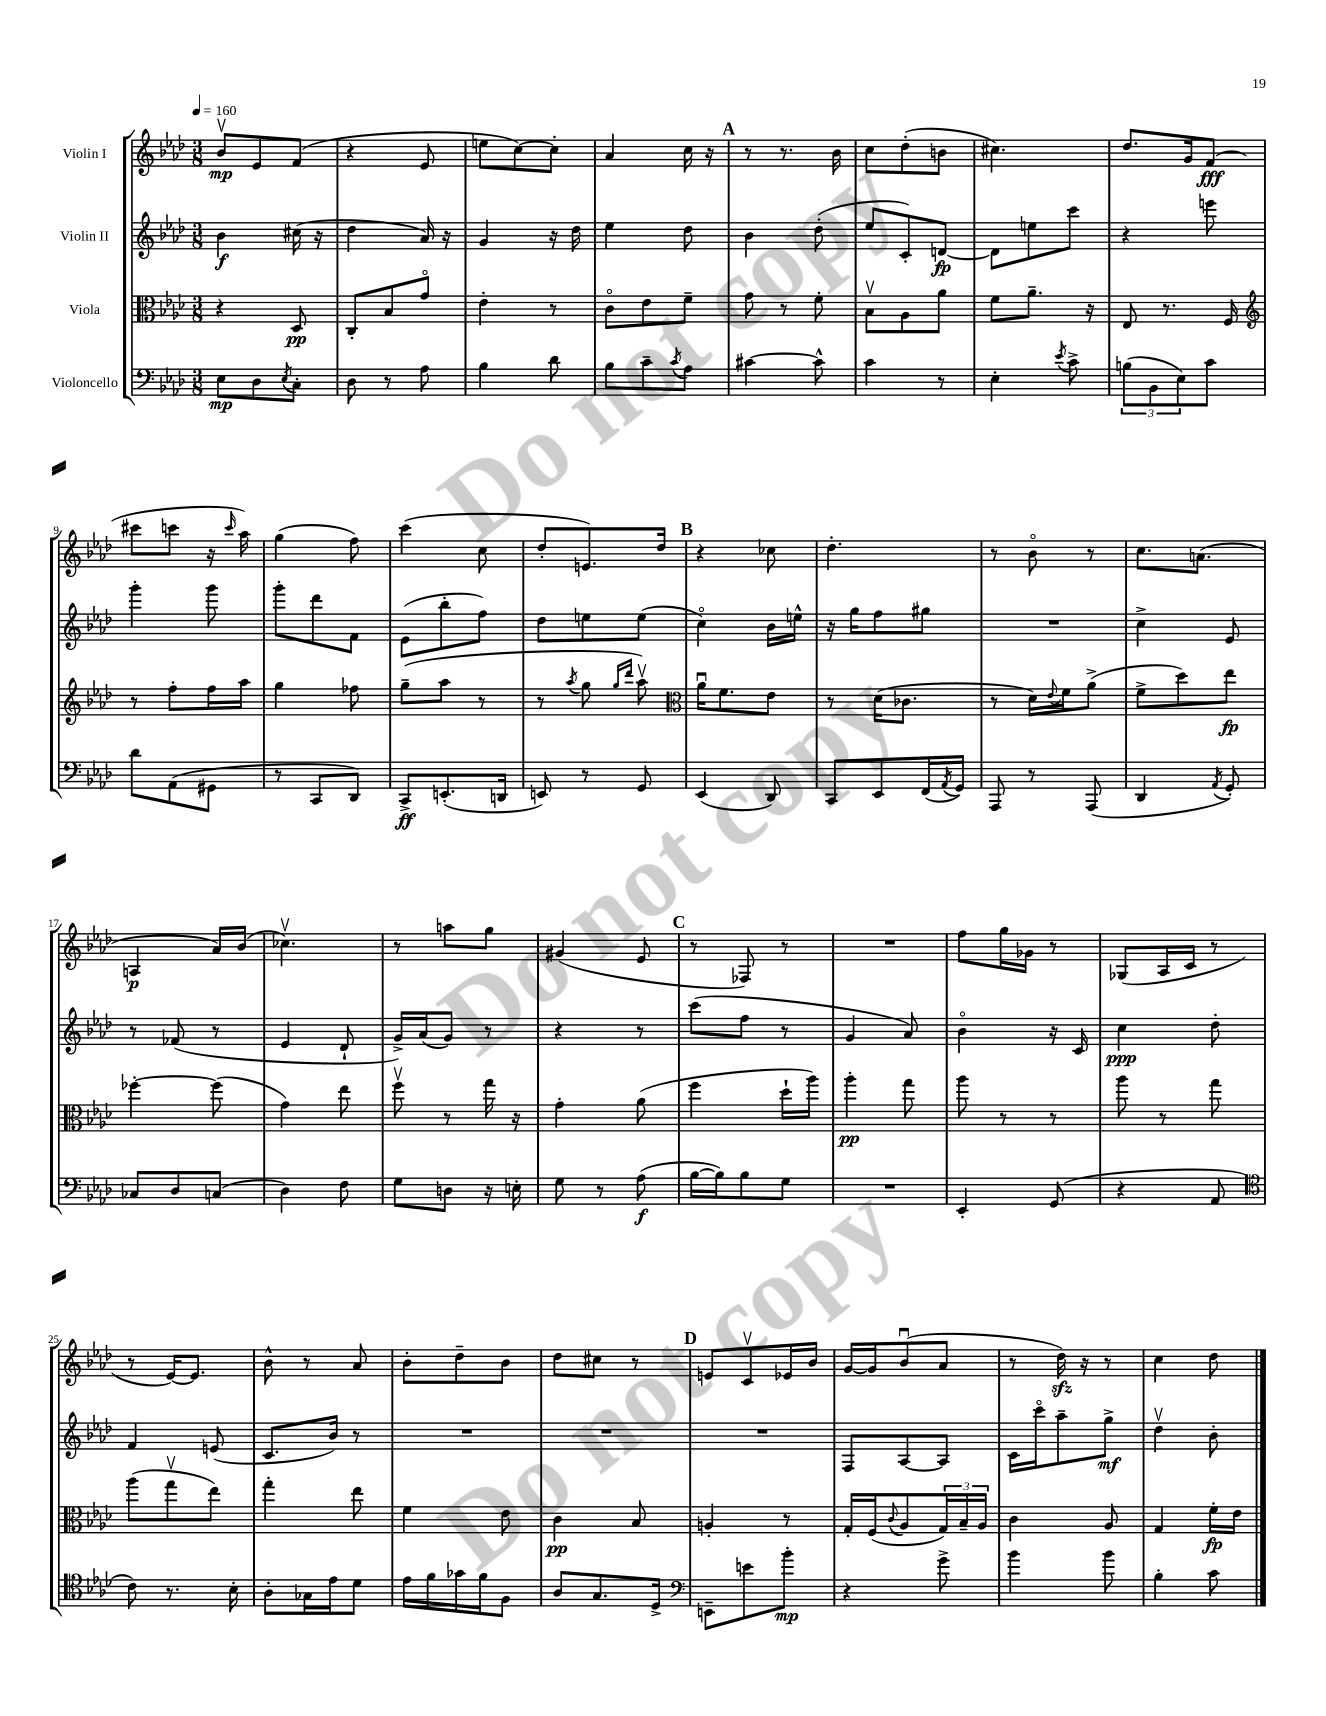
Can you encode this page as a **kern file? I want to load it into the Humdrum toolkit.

**kern	**kern	**kern	**kern
*staff4	*staff3	*staff2	*staff1
*clefF4	*clefC3	*clefG2	*clefG2
*k[b-e-a-d-]	*k[b-e-a-d-]	*k[b-e-a-d-]	*k[b-e-a-d-]
*M3/8	*M3/8	*M3/8	*M3/8
*MM160	*MM160	*MM160	*MM160
8E-	4r	4b-	8b-v
8D-	.	.	8e-
8qE-	.	.	.
8C'	8D-	(16cc#	(8f
.	.	16r	.
=	=	=	=
8D-	8C'	4dd-	4r
8r	8B-	.	.
8A-	8go	16a-)	8e-
.	.	16r	.
=	=	=	=
4B-	4e-'	4g	8ee
.	.	.	[8cc)
8d-	8r	16r	8cc']
.	.	16dd-	.
=	=	=	=
8B-	8co	4ee-	4a-
8c~	8e-	.	.
8qc	.	.	.
8A-	8f~	8dd-	16cc
.	.	.	16r
=	=	=	=
[4c#	8g	4b-	8r
.	8r	.	8.r
8c#^^]	8f'	(8dd-'	.
.	.	.	16b-
=	=	=	=
4c	8B-v	8ee-	8cc
.	8A-	8c')	(8dd-'
8r	8a-	[8d	8b
=	=	=	=
4E-'	8f	8d]	4.cc#)
.	8.a-~	8ee	.
8qe-	.	.	.
8c^	.	8ccc	.
.	16r	.	.
=	=	=	=
(12B	8E-	4r	8.dd-
12BB-	.	.	.
.	8.r	.	.
12E-)	.	.	.
.	.	.	16g
8c	.	8eee	(8f
.	16F	.	.
=	=	=	=
*	*clefG2	*	*
8d-	8r	4ggg'	8ccc#
(8AA-	8ff'	.	8ccc
8GG#	16ff	8ggg	16r
.	.	.	16qqccc
.	16aa-	.	16aa-)
=	=	=	=
8r	4gg	8ggg'	(4gg
8CC	.	8ddd-	.
8DD-)	8ff-	8f	8ff)
=	=	=	=
8CC^	(8gg~	(8e-	(4ccc
(8.EE'	8aa-	8bb-'	.
.	8r	8ff)	8cc
16DD	.	.	.
=	=	=	=
8EE)	8r	8dd-	8dd-'
.	8qaa-	.	.
8r	8gg	8ee	8.e)
.	16qqgg	.	.
.	16qqddd-	.	.
8GG	8aa-v)	(8ee	.
.	.	.	16dd-
=	=	=	=
*	*clefC3	*	*
(4EE-	16a-u	4cco)	4r
.	8.f	.	.
8DD-)	8e-	16b-	8cc-
.	.	16ee^^	.
=	=	=	=
8CC	8r	16r	4.dd-'
.	.	16gg	.
8EE-	(16d-	8ff	.
.	8.c-	.	.
(16FF	.	8gg#	.
8qAA-	.	.	.
16GG)	.	.	.
=	=	=	=
8AAA-	8r	4.r	8r
8r	16d-)	.	8b-o
.	8qqe-	.	.
.	16f	.	.
(8AAA-	(8a-^	.	8r
=	=	=	=
4DD-	8f^	4cc^	8.cc
.	8dd-)	.	.
.	.	.	(8.a
8qAA-	.	.	.
8GG')	8ee-	8e-	.
=	=	=	=
8C-	[4ff-'	8r	4A
8D-	.	(8f-	.
(8C	(8ff-]	8r	16a-)
.	.	.	(16b-
=	=	=	=
4D-)	4g)	4e-	4.cc-v)
8F	8ee-	8d-`	.
=	=	=	=
8G	8ffv	16g^)	8r
.	.	(16a-	.
8D	8r	8g)	8aa
16r	16gg	8r	8gg
16E'	16r	.	.
=	=	=	=
8G	4g'	4r	(4g#
8r	.	.	.
(8A-	(8a-	8r	8e-
=	=	=	=
[16B-	4ff	(8ccc	8r
16B-])	.	.	.
8B-	.	8ff	8F-)
8G	16dd-`	8r	8r
.	16aa-)	.	.
=	=	=	=
4.r	4aa-'	4g	4.r
.	8gg	8a-)	.
=	=	=	=
4EE-'	8aa-	4b-o	8ff
.	8r	.	16gg
.	.	.	16g-
(8GG	8r	16r	8r
.	.	16c	.
=	=	=	=
4r	8aa-	4cc	(8G-
.	8r	.	16A-
.	.	.	16c
8AA-	8gg	8dd-'	8r
=	=	=	=
*clefC4	*	*	*
8c)	(8aa-	4f	8r
8.r	8ggv	.	[16e-)
.	.	.	8.e-]
.	8ee-)	(8e	.
16B-'	.	.	.
=	=	=	=
8A-'	4gg'	8.c	8b-^^
16G-	.	.	8r
16e-	.	16b-)	.
8d-	8ee-	8r	8a-
=	=	=	=
16e-	4f	4.r	8b-'
16f	.	.	.
16g-	.	.	8dd-~
16f	.	.	.
8F	8e-	.	8b-
=	=	=	=
8A-	4c	4.r	8dd-
8.G	.	.	8cc#
.	8B-	.	8r
16D-^	.	.	.
=	=	=	=
*clefF4	*	*	*
8EE~	4A'	4.r	8e
8e	.	.	8cv
8b-'	8r	.	16e-
.	.	.	16b-
=	=	=	=
4r	16G'	8F	[16g
.	(16F	.	16g]
.	8qqc	.	.
.	8A-	[8A-	(8b-u
8g^	24G)	8A-]	8a-
.	24B-~	.	.
.	24A-	.	.
=	=	=	=
4b-	4c	16c	8r
.	.	16ccco	.
.	.	8aa-~	16dd-)
.	.	.	16r
8b-	8A-	8gg^	8r
=	=	=	=
4B-'	4G	4dd-v	4cc
8c	16f'	8b-'	8dd-
.	16e-	.	.
==	==	==	==
*-	*-	*-	*-
